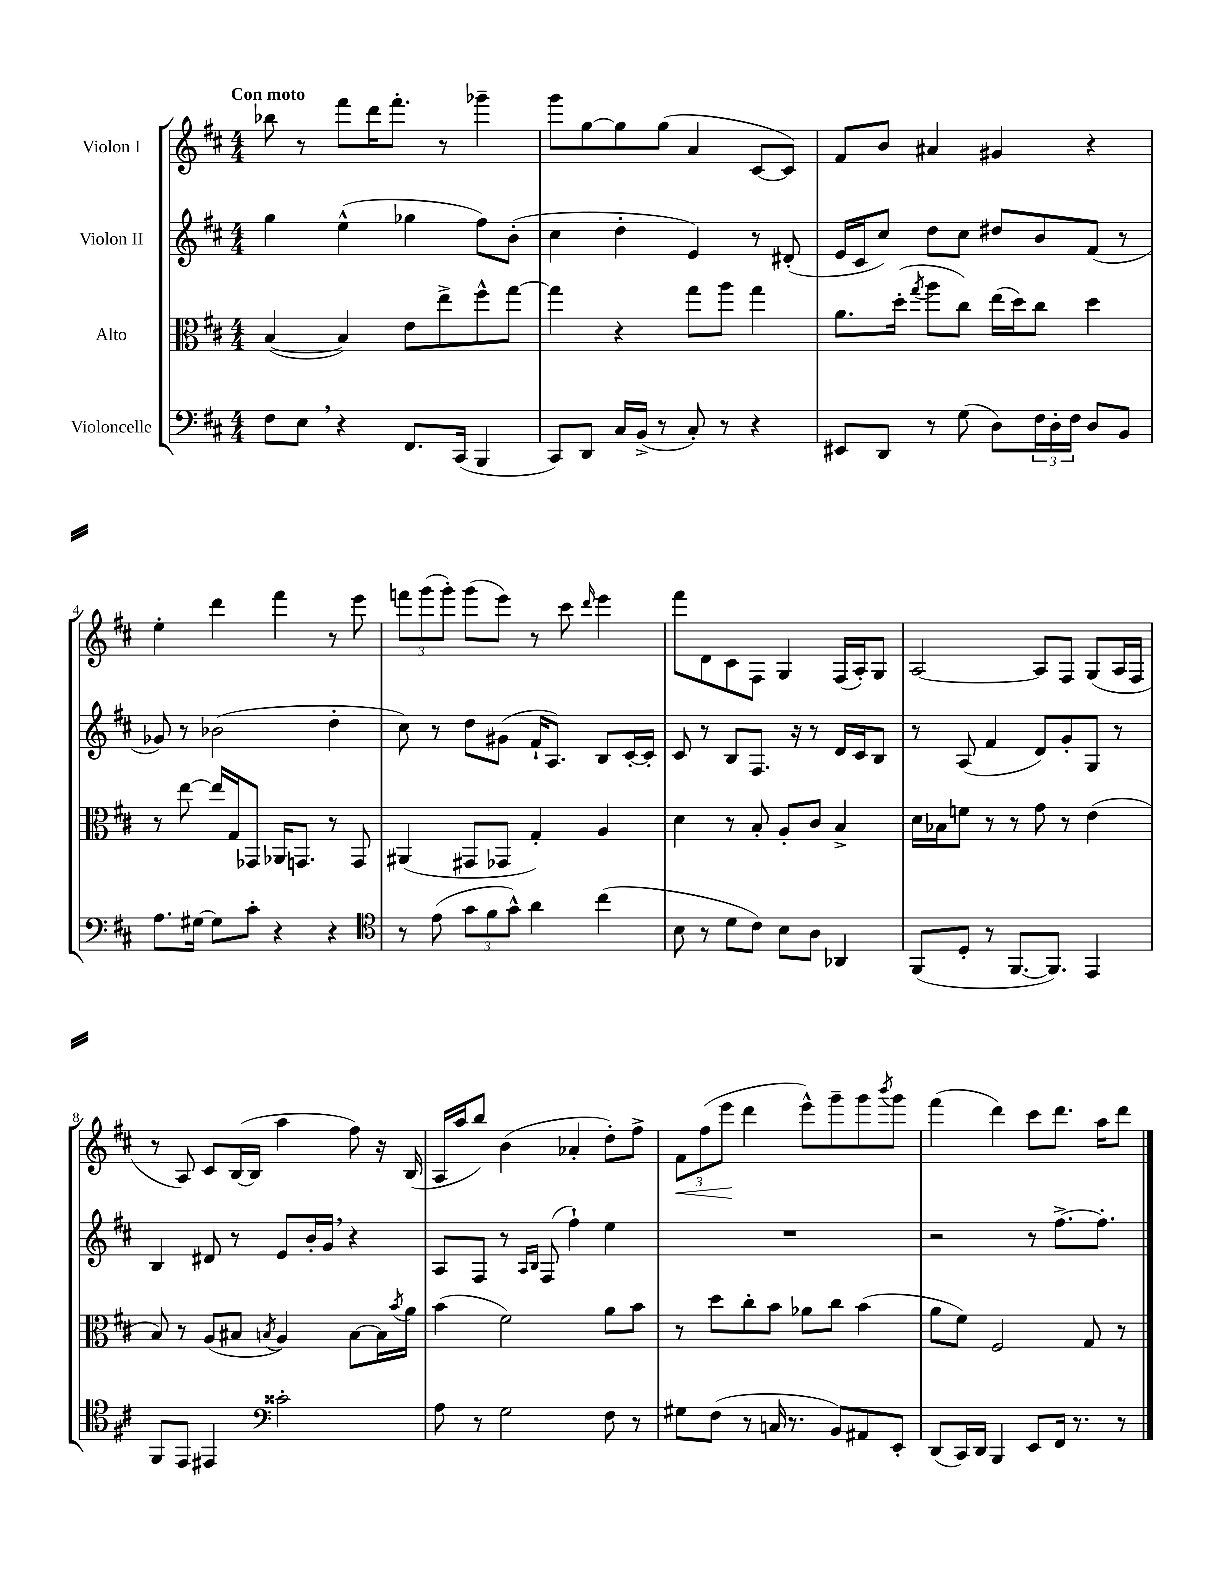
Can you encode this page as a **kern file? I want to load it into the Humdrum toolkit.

**kern	**kern	**kern	**kern
*staff4	*staff3	*staff2	*staff1
*clefF4	*clefC3	*clefG2	*clefG2
*k[f#c#]	*k[f#c#]	*k[f#c#]	*k[f#c#]
*M4/4	*M4/4	*M4/4	*M4/4
8F#	([4B	4gg	8bb-
8E	.	.	8r
4r	4B])	(4ee^^	8fff#
.	.	.	16ddd
.	.	.	8.fff#'
8.FF#	8e	4gg-	.
.	8ee^	.	8r
(16CC#	.	.	.
4BBB	8ff#^^	8ff#)	4ggg-~
.	[8gg	(8b'	.
=	=	=	=
8CC#)	4gg]	4cc#	8ggg
8DD	.	.	[8gg
16C#	4r	4dd'	8gg]
(16BB^	.	.	.
8r	.	.	(8gg
8C#')	8gg	4e)	4a
8r	8aa	.	.
4r	4gg	8r	[8c#
.	.	(8d#'	8c#])
=	=	=	=
8EE#	8.a	16e	8f#
.	.	16c#	.
8DD	.	8cc#)	8b
.	(16dd'	.	.
.	8qgg	.	.
8r	8aa	8dd	4a#
(8G	8cc#)	8cc#	.
8D)	(16ee	8dd#	4g#
.	16dd)	.	.
24F#	8cc#	8b	.
24D'	.	.	.
24F#	.	.	.
8D	4dd	(8f#	4r
8BB	.	8r	.
=	=	=	=
8.A	8r	8g-)	4ee'
.	[8ee	8r	.
[16G#	.	.	.
8G#]	16ee]	(2b-	4ddd
.	16G	.	.
8c#'	8GG-	.	.
4r	16AA-	.	4fff#
.	8.GG	.	.
4r	8r	4dd'	8r
.	8GG	.	8eee
=	=	=	=
*clefC4	*	*	*
8r	(4AA#	8cc#)	12fff
.	.	.	(12ggg
(8e	.	8r	.
.	.	.	12ggg')
12g	8GG#	8dd	(8ggg
12f#	.	.	.
.	8GG-	(8g#	8eee)
12g^^)	.	.	.
4a	4G')	16f#`	8r
.	.	8.A)	.
.	.	.	8ccc#
.	.	.	16qqddd
(4cc#	4A	8B	4eee
.	.	[16c#'	.
.	.	16c#']	.
=	=	=	=
8B	4d	8c#	8fff#
8r	.	8r	8d
8d	8r	8B	8c#
8c#)	8B'	8.F#	8F#
8B	8A'	.	4G
.	.	16r	.
8A	8c#	8r	.
4AA-	4B^	16d	(16F#
.	.	16c#	16A')
.	.	8B	8G
=	=	=	=
(8FF#	16d	8r	[2A
.	16B-	.	.
8D'	8f	(8A	.
8r	8r	4f#	.
[8.FF#	8r	.	.
.	8g	8d)	8A]
8.FF#])	.	.	.
.	8r	8g'	8F#
4EE	(4e	8G	(8G
.	.	8r	16A
.	.	.	16F#
=	=	=	=
8FF#	8B)	4B	8r
8EE	8r	.	8A)
4EE#	(8A	8d#	8c#
.	8B#	8r	([16B
.	.	.	16B]
*clefF4	*	*	*
.	8qB	.	.
2c##'	4A)	8e	4aa
.	.	16b'	.
.	.	16g	.
.	[8B	4r	8ff#)
.	16B]	.	16r
.	8qb	.	.
.	16a	.	(16B
=	=	=	=
8A	(4b	8A	16A
.	.	.	16aa
8r	.	8F#	8bb)
2G	2f#)	8r	(4b
.	.	16qqA	.
.	.	16qqB	.
.	.	(8F#	.
.	.	4ff#`)	4a-'
8F#	8a	4ee	8dd')
8r	8b	.	8ff#^
=	=	=	=
8G#	8r	1r	12f#
.	.	.	(12ff#
(8F#	8dd	.	.
.	.	.	12eee
8r	8cc#'	.	4ddd
16C	8b	.	.
8.r	.	.	.
.	8a-	.	8eee^^)
8BB)	8cc#	.	8ggg~
8AA#	(4b	.	8ggg
.	.	.	8qbbb
8EE'	.	.	8ggg
=	=	=	=
(8DD	8a	2r	(4fff#
16CC#)	8f#)	.	.
16DD	.	.	.
4BBB	2F#	.	4ddd)
8EE	.	8r	8ccc#
16FF#	.	[8.ff#^	8.ddd
8.r	.	.	.
.	8G	.	.
.	.	8.ff#']	16aa
8r	8r	.	8ddd
==	==	==	==
*-	*-	*-	*-
